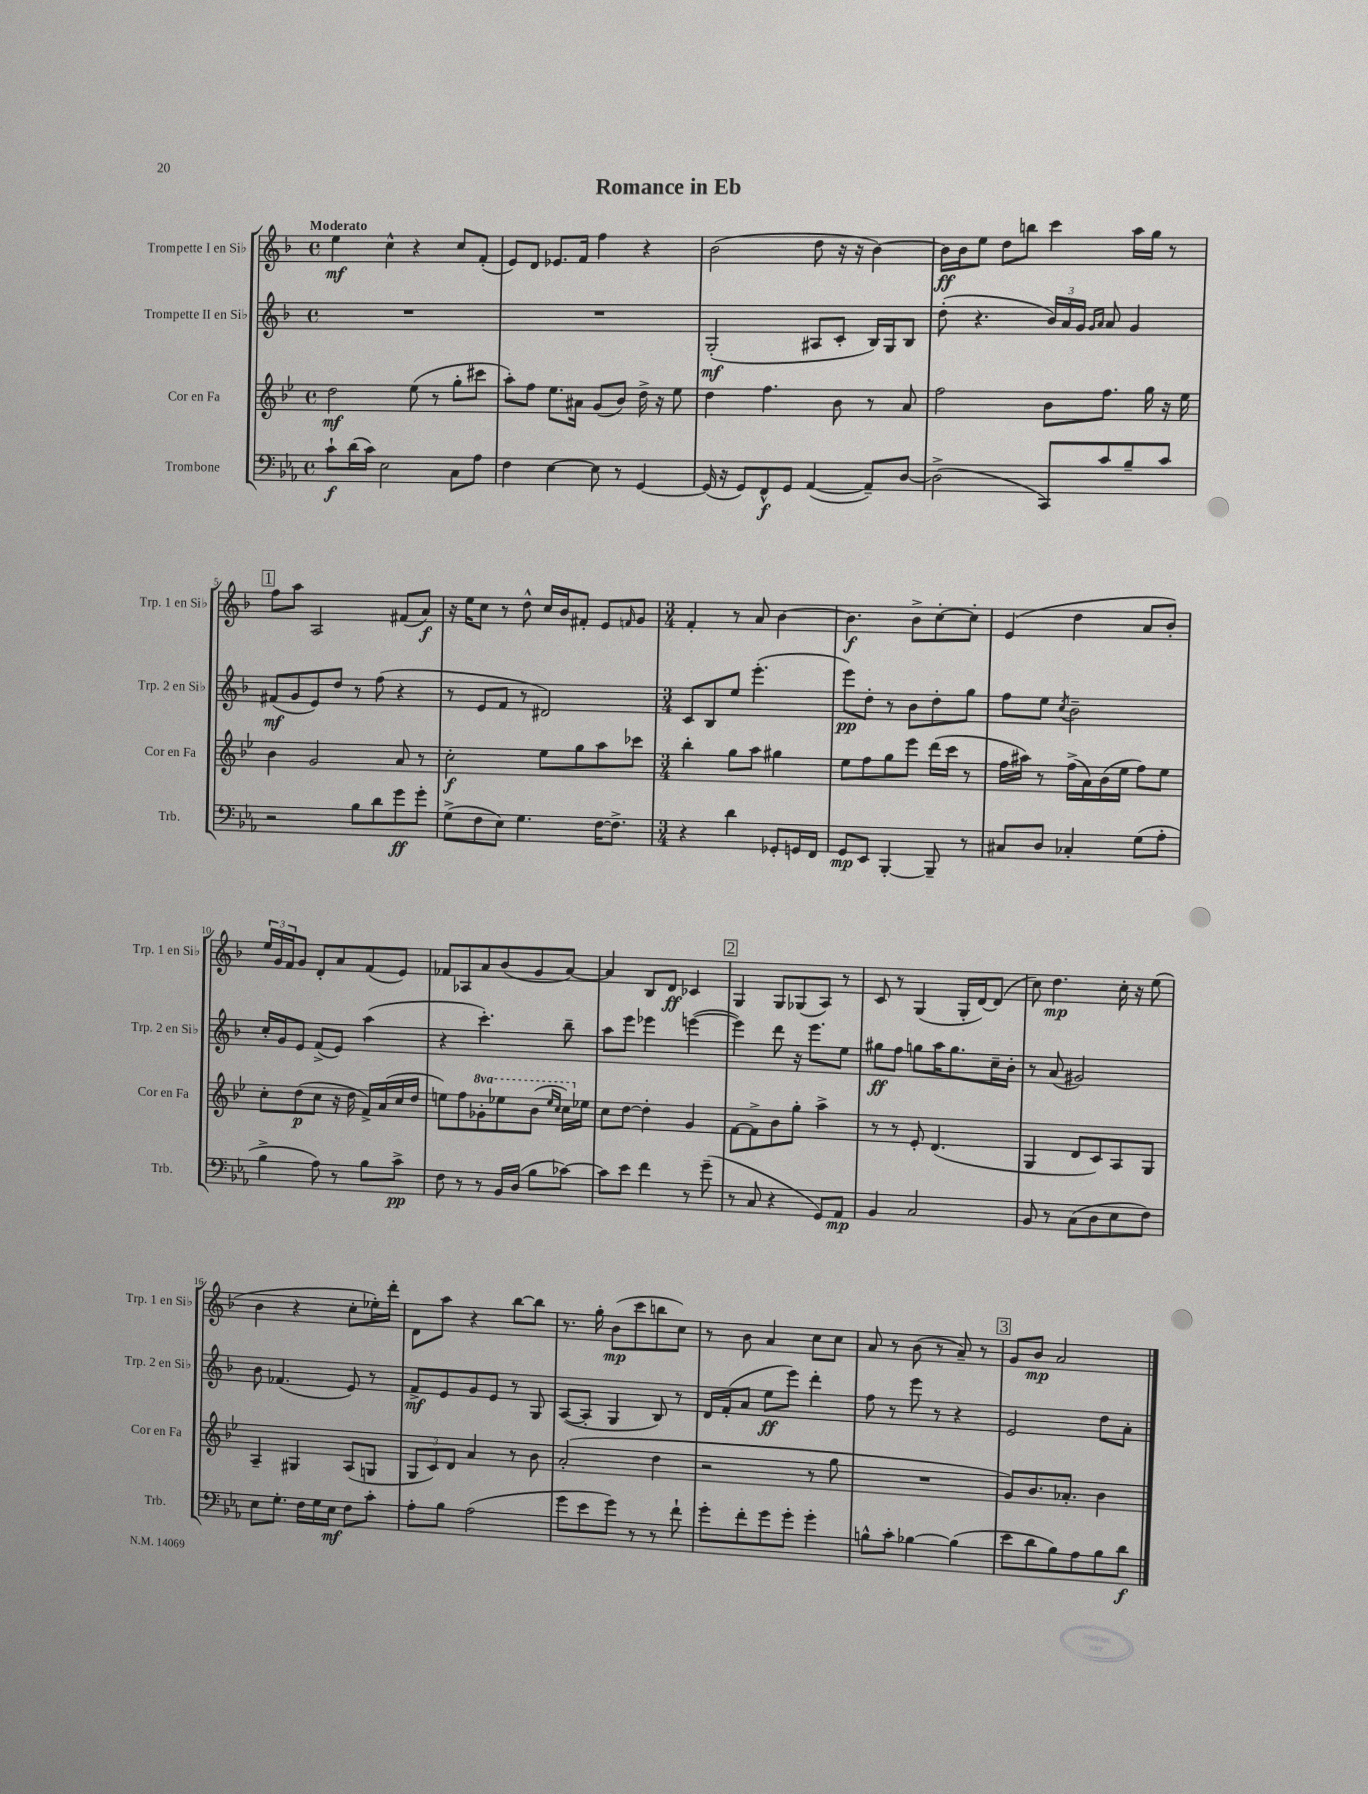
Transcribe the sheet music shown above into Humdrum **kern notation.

**kern	**kern	**kern	**kern
*staff4	*staff3	*staff2	*staff1
*clefF4	*clefG2	*clefG2	*clefG2
*k[b-e-a-]	*k[b-e-]	*k[b-]	*k[b-]
*M4/4	*M4/4	*M4/4	*M4/4
*met(c)	*met(c)	*met(c)	*met(c)
8c`	2dd	1r	4ee
(16d	.	.	.
16c)	.	.	.
2E-	.	.	4cc^^
.	(8ee-	.	4r
.	8r	.	.
8C	8gg'	.	8cc
8A-	8ccc#	.	(8f'
=	=	=	=
4F	8aa')	1r	8e)
.	8ff	.	8d
[4E-	8.ee-	.	8.e-
.	16a#	.	16f
8E-]	(8g	.	4ff
8r	8b-)	.	.
[4GG	16dd^	.	4r
.	16r	.	.
.	8ee-	.	.
=	=	=	=
(16GG]	4dd	(2G'	(2b-
16r	.	.	.
8GG)	.	.	.
8FF^^	4.ff	.	.
8GG	.	.	.
([4AA-	.	8A#	8dd
.	8b-	8c'	16r
.	.	.	16r
8AA-~])	8r	16B-)	[4b-)
.	.	16G	.
[8D	8a	8B-	.
=	=	=	=
(2D^]	2ff	(8dd'	16b-]
.	.	.	16b-
.	.	4.r	8ee
.	.	.	8dd
.	.	.	8bb
8CC)	8b-	24b-)	4ccc
.	.	24a	.
.	.	24g	.
.	.	16qqg	.
.	.	16qqa	.
8c	8.ff	8a	.
8B-~	.	4g	16aa
.	16gg	.	16gg
8c	16r	.	8r
.	16ee-	.	.
=	=	=	=
2r	4b-	(8f#	8ff
.	.	8g	8aa
.	2g	8e)	2A
.	.	8dd	.
8B-	.	8r	.
8d	.	(8ff	.
8g	8a	4r	(8f#
8g'	8r	.	8a)
=	=	=	=
(8G^	2cc'	8r	16r
.	.	.	16ee
8F	.	8e	8cc
8E-)	.	8f	8r
4.G	.	8r	8dd^^
.	8ee-	2d#)	16cc
.	.	.	16b-
.	8gg	.	8f#'
[16F	8aa	.	8e
8.F^]	.	.	.
.	.	.	16qqf
.	8ccc-	.	8g
=	=	=	=
*M3/4	*M3/4	*M3/4	*M3/4
4r	4bb-'	8c	4f'
.	.	8B-	.
4d	8gg	8ee	8r
.	8aa	(4.eee'	8a
8GG-'	4gg#	.	[4b-
16GG	.	.	.
16FF	.	.	.
=	=	=	=
8GG	8ee-	8eee)	4.b-]
8EE-	8ff	8dd'	.
[4BBB-'	8gg	8r	.
.	8eee-	8b-	8b-^
8BBB-~]	(16ddd	8dd'	[8cc'
.	16ccc	.	.
8r	8r	8gg	8cc']
=	=	=	=
8C#	16ff	8ff	(4e
.	16aa#)	.	.
8D	8r	8ee	.
.	.	8qcc	.
4C-'	(16ff^	2b-~	4dd
.	16a)	.	.
.	(16b-	.	.
.	16ee-	.	.
(8G	8ff)	.	8a
8A-'	8ee-	.	8b-')
=	=	=	=
4B-^	8cc'	16cc'	24ee
.	.	.	24g
.	.	16g	.
.	.	.	24f
.	(8dd	8e	8g
8A-)	8cc	(8f^	8d'
8r	16r	8e)	8a
.	16dd	.	.
8B-	16f^)	(4aa	(8f
.	(16a	.	.
8c^	16cc	.	8e)
.	16dd	.	.
=	=	=	=
8F	8ee)	4r	8f-
8r	8ff	.	8A-
8r	8gg-'	4.ccc')	8a
16BB-	8eee-	.	(8b-
(16D	.	.	.
8B-	(8bb-	.	8g
.	16qqeee-	.	.
.	16qqccc	.	.
[8c-)	16ccc)	8bb-~	[8a)
.	16ee-	.	.
=	=	=	=
8c-]	8cc	8aa	4a]
8e-	[8dd	8eee	.
4f	4dd']	4eee-	8B-
.	.	.	8d
8r	4g	([4eee	4c-
(8g~	.	.	.
=	=	=	=
8r	[8f	4eee])	4G
8C	8f^]	.	.
4r	8b-	8ddd	8G
.	8gg'	16r	(8G-
.	.	8.eee	.
8GG)	4aa^	.	8A)
8AA-	.	8ee	8r
=	=	=	=
4BB-	8r	8gg#	8c
.	8r	8ff	8r
2C	8e-'	8gg	(4G
.	(4.d	16aa	.
.	.	8.gg	.
.	.	.	16G'
.	.	.	[16d)
.	.	16cc~	(8d]
.	.	16b-'	.
=	=	=	=
8BB-	4G	8r	8cc)
8r	.	(8a	4.dd
(8C	8d	2g#)	.
8D	8c)	.	.
8E-	8A	.	16cc'
.	.	.	16r
8F)	8G	.	(8ee
=	=	=	=
8E-	4A~	8b-	4b-
8.G'	.	(4.f-	.
.	4G#	.	4r
16F	.	.	.
16G	.	.	.
16E-	.	.	.
8F	(8A	8e)	8cc'
8c'	8G	8r	16ee-')
.	.	.	16ddd'
=	=	=	=
8A-'	12G	8f^	8d
.	12c)	.	.
8B-	.	8e	8aa
.	12d	.	.
(2A-	4a	8g	4r
.	.	8e	.
.	8r	8r	[8bb-
.	8b-	8G	8bb-]
=	=	=	=
8g	(2a'	([8A	8.r
8e-	.	8A']	.
.	.	.	16gg'
8g)	.	4G	(8b-
8r	.	.	8ccc
8r	4dd	8B-)	8bb
8f`	.	8r	8cc)
=	=	=	=
8g'	2r	16d	8r
.	.	(16f'	.
8f'	.	8a	8b-
8g	.	8ee	4a
8g'	.	8eee)	.
4g'	8r	4ddd'	8cc
.	8gg	.	8cc
=	=	=	=
8B^^	2.r	8ff	8a
8c'	.	8r	8r
[4B-	.	8eee	(8b-
.	.	8r	8r
(4B-]	.	4r	8a~)
.	.	.	8r
=	=	=	=
8e-	8g)	2e	8g
8d	8.b-	.	8b-
8B-)	.	.	2a
.	8.a-'	.	.
8A-	.	.	.
8B-	4b-	8dd	.
8d	.	8a'	.
==	==	==	==
*-	*-	*-	*-
